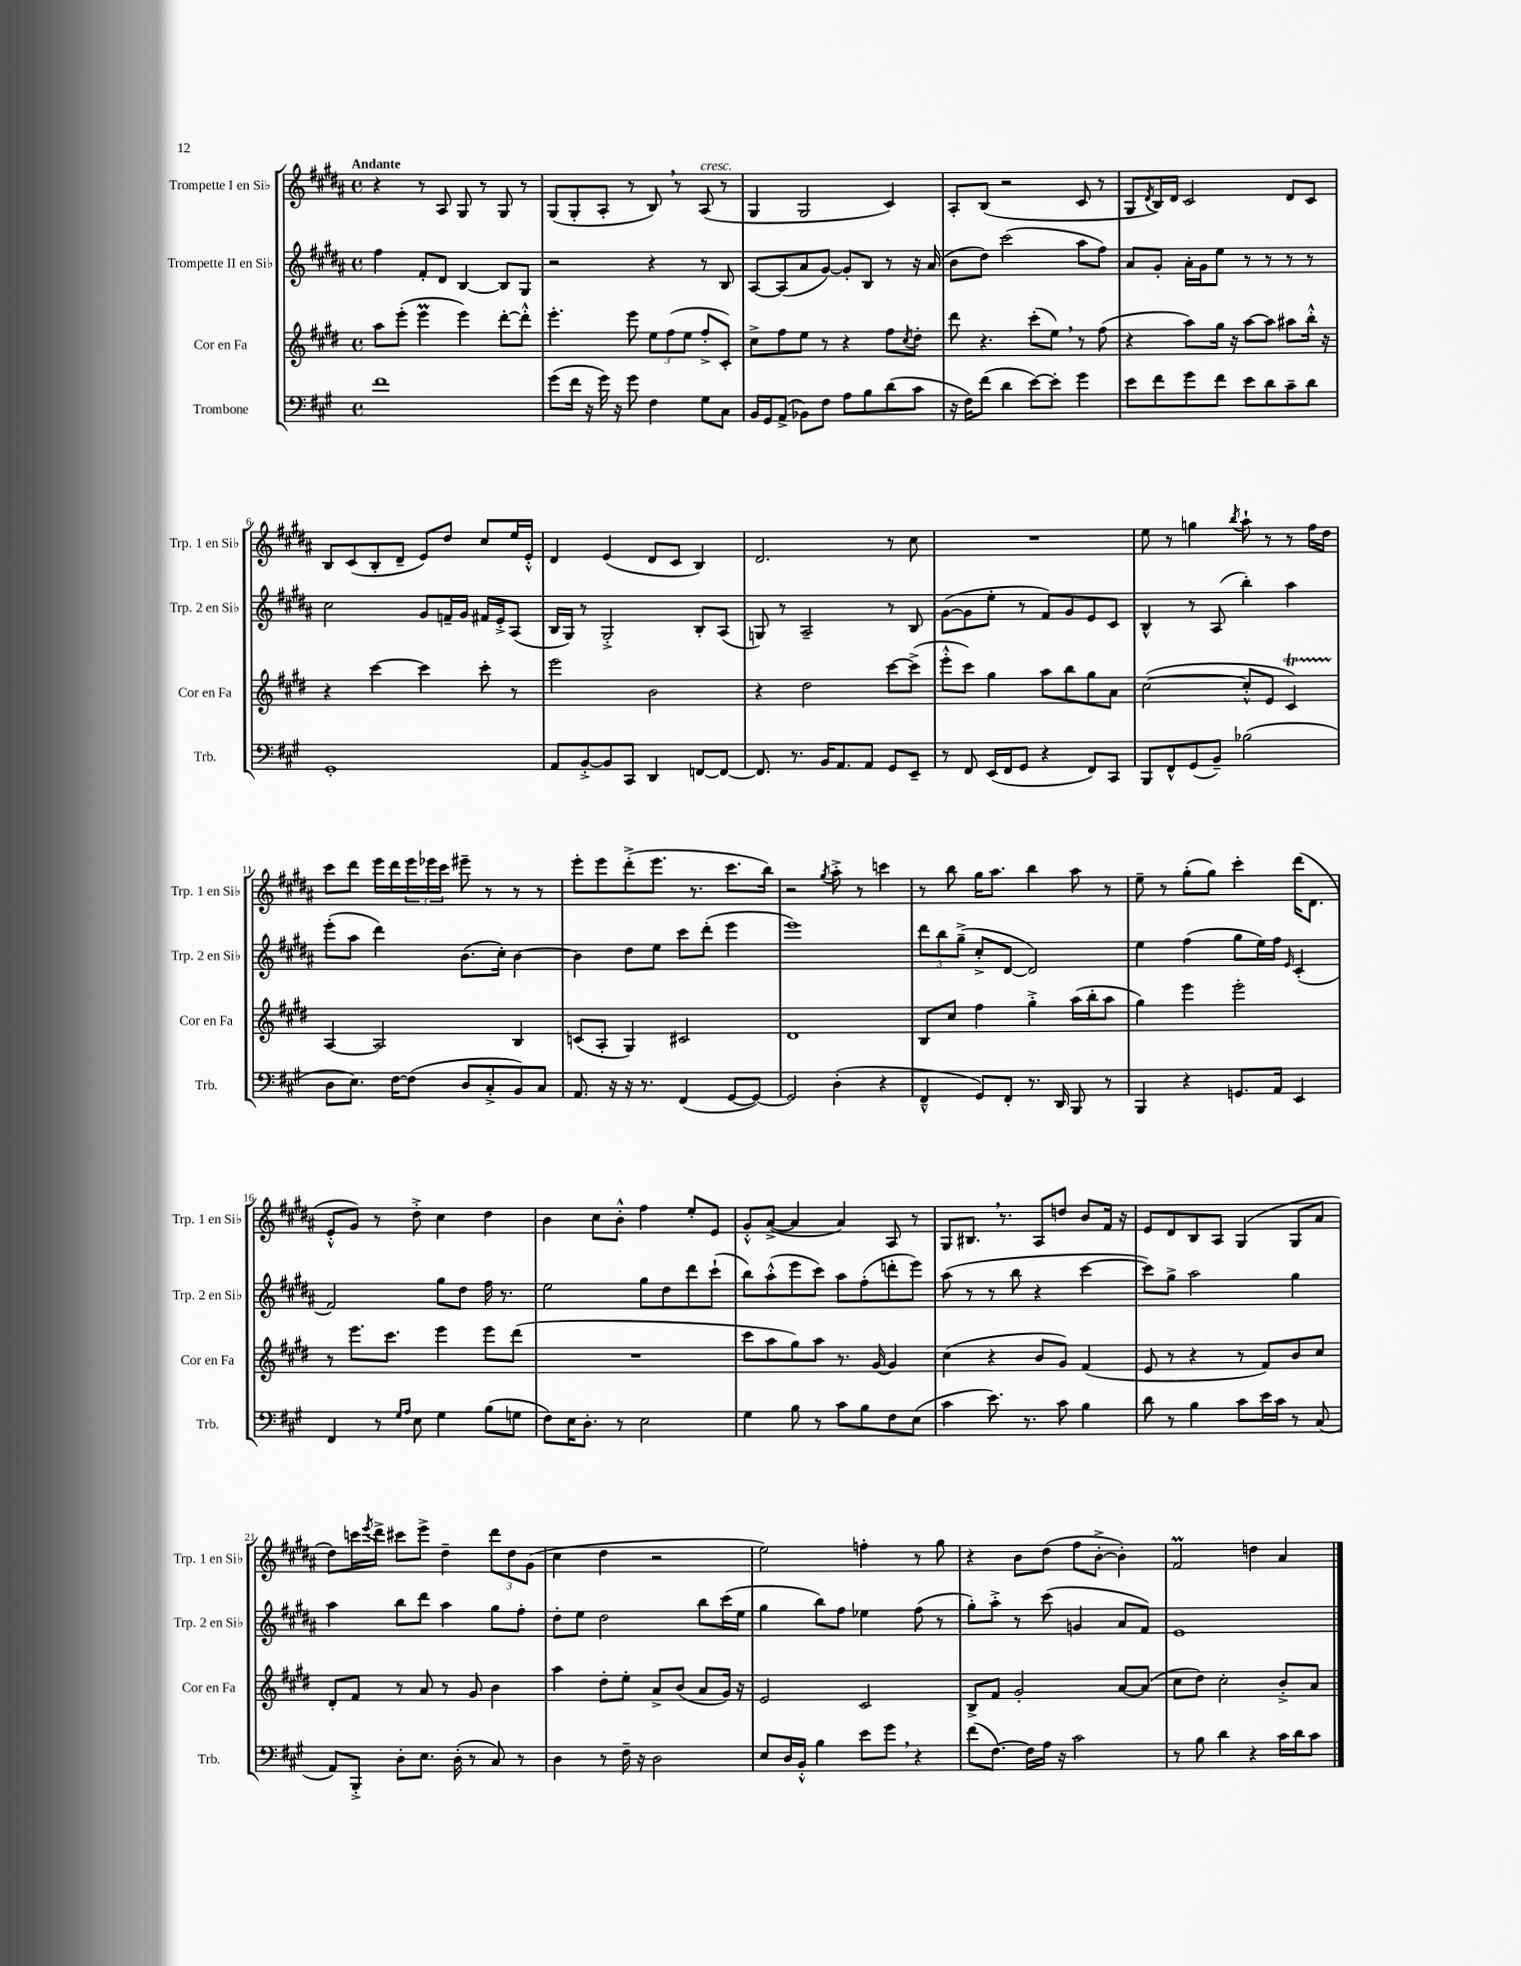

**kern	**kern	**kern	**kern
*part4	*part3	*part2	*part1
*staff4	*staff3	*staff2	*staff1
*I"Trombone	*I"Cor en Fa	*I"Trompette II en Si♭	*I"Trompette I en Si♭
*I'Trb.	*I'Cor en Fa	*I'Trp. 2 en Si♭	*I'Trp. 1 en Si♭
*clefF4	*clefG2	*clefG2	*clefG2
*k[f#c#g#]	*k[f#c#g#d#]	*k[f#c#g#d#a#]	*k[f#c#g#d#a#]
*M4/4	*M4/4	*M4/4	*M4/4
*met(c)	*met(c)	*met(c)	*met(c)
=1	=1	=1	=1
!	!	!	!LO:TX:a:B:t=Andante
1f#	8aa\L	4ff#\	4r
.	(8eee'\J	.	.
.	4eeeM\	8f#'/L	8r
.	.	8d#/J	8A#/
.	4eee\)	[4B/	8G#/
.	.	.	8r
.	[8ddd#'\L	8B/L]	8G#/
.	8ddd#'^^\J]	8G#/J	8r
=2	=2	=2	=2
(8g#\L	4.eee'\	2r	(8G#/L
16f#\Jk	.	.	8G#'/
16r	.	.	.
16g#\)	.	.	8A#'/J
16r	.	.	.
8g#\	8eee\	.	8r
4F#\	12ee\L	4r	8B,/)
.	(12ff#\	.	.
.	.	.	8r
.	12ee\J	.	.
!	!	!	!LO:TX:a:i:t=cresc.
8G#\L	8ff#'^/L	8r	(8A#/
8C#\J	8c#'/J)	8B/	8r
=3	=3	=3	=3
16BB/LL	8cc#^\L	[8A#/L	4G#/
16GG#/J	.	.	.
(8AA^/J	8ff#\	(8A#/]	.
8BB-X\L)	8ee\J	8a#/	2G#/
8F#\J	8r	[8g#/J)	.
8A\L	4r	8g#'/L]	.
8B\	.	8B/J	.
(8d\	8ff#\L	8r	4c#/)
.	8qcc#/	.	.
8c#\J	8dd#'\J	16r	.
.	.	(16a#/	.
=4	=4	=4	=4
16r	8ddd#\	8b\L	8A#'/L
16F#\KL)	.	.	.
(8f#\J	4.r	8dd#\J)	(8B/J
4d\	.	(2ccc#\	2r
[8e\L)	(8ccc#'\L	.	.
8e'\J]	8ee,\J)	.	.
4g#\	8r	8aa#\L	8c#/
.	(8ff#\	8ff#\J)	8r
=5	=5	=5	=5
8e\L	4r	8a#/L	8G#/L
.	.	.	8qd#/
8f#\	.	8g#'/J	16B/L)
.	.	.	16d#/JJ
8g#\	8aa\L)	16a#'\LL	2c#/
.	.	16g#\J	.
8f#\J	16gg#\Jk	8ee\J	.
.	16r	.	.
8e\L	[8aa\L	8r	.
8d\	8aa\J]	8r	.
8c#~\	8aa#X\L	8r	8d#/L
8d\J	16bb'^^\Jk	8r	8c#/J
.	16r	.	.
!!LO:LB:g=z
=6	=6	=6	=6
1GG#'	4r	2cc#\	8B/L
.	.	.	(8c#/
.	[4ccc#\	.	8B'/
.	.	.	8d#~/J
.	4ccc#\]	8g#/L	8e/L)
.	.	16fn~/L	8dd#/J
.	.	16g#/JJ	.
.	8ccc#'\	16f#X/LL	8cc#/L
.	.	16e'^/J	.
.	8r	(8A#/J	16ee/L
.	.	.	16e'^^/JJ
=7	=7	=7	=7
8AA/L	2eee\	16B/LL	4d#/
.	.	16G#/JJ)	.
[8BB'^/	.	8r	.
8BB/]	.	2G#'^/	(4e/
8CC#/J	.	.	.
4DD/	2b\	.	8d#/L
.	.	.	8c#/J
[8FFn/L	.	8B'/L	4B/)
8FF/J_	.	(8A#/J	.
=8	=8	=8	=8
8.FF/]	4r	8Gn/)	2.d#/
.	.	8r	.
8.r	.	.	.
.	2dd#\	2A#~/	.
16BB/KL	.	.	.
8.AA/	.	.	.
8AA/J	.	.	.
8GG#/L	[8ccc#\L	8r	8r
8EE~/J	(8ccc#^\J]	8B/	8cc#\
=9	=9	=9	=9
8r	8eee'^^\L	([8g#\L	1r
8FF#/	8ccc#\J)	8g#\]	.
(16EE/LL	4gg#\	8ee'\J	.
16FF#/J	.	.	.
8GG#/J	.	8r	.
4r	8aa\L	8f#/L)	.
.	8bb\	8g#/	.
8FF#/L)	8gg#\	8e/	.
8CC#/J	8a\J	8c#/J	.
=10	=10	=10	=10
8BBB/L	([2cc#\	4B^^/	8ee\
8FF#^^/	.	.	8r
(8GG#/	.	8r	4ggn\
8BB~/J)	.	(8A#/	.
.	.	.	8qbb/
(2B-X\	8cc#'^^/L]	4bb'\)	8aa#`\
.	8e/J	.	8r
.	4c#T/)	4aa#\	8r
.	.	.	16ff#\LL
.	.	.	16dd#\JJ
!!LO:LB:g=z
=11	=11	=11	=11
8D\L	[4A/	(8eee'\L	8ccc#\L
8.E\J)	.	8aa#\J	8ddd#\J
.	2A/]	4ddd#\)	16eee\LL
[16F#\KL	.	.	16ddd#\
(8F#\J]	.	.	24eee\
.	.	.	24eee-X\
.	.	.	24ccc#\JJ
8D/L	.	(8.b\L	8eee#X~\
8C#'^/	.	.	8r
.	.	16cc#'\Jk)	.
8BB/)	4B/	[4b\	8r
8C#/J	.	.	8r
=12	=12	=12	=12
8.AA/	(8cn/L	4b\]	8eee'\L
.	8A'/J	.	8eee\
16r	.	.	.
16r	4G#/)	8dd#\L	(8ddd#'^\
8.r	.	.	.
.	.	8ee\J	8.eee\J
(4FF#/	2c#X/	8ccc#\L	.
.	.	.	8.r
.	.	(8ddd#'\J	.
[8GG#/L	.	4eee\	8.ccc#\L
8GG#/J_)	.	.	.
.	.	.	16bb\Jk)
=13	=13	=13	=13
2GG#/]	1d#	1eee)	2r
.	.	.	8qgg#/
(4D'\	.	.	8aa#'^\
.	.	.	8r
4r	.	.	4cccn\
=14	=14	=14	=14
4FF#~^^/	8B/L	12ddd#\L	8r
.	.	12bb\	.
.	8cc#/J	.	8bb\
.	.	(12gg#~^\J	.
8GG#/L)	4ff#\	8cc#'^/L	16gg#\KL
.	.	.	8.aa#\J
8FF#'/J	.	[8d#/J	.
8.r	4gg#'^\	2d#/])	4bb\
16DD/	.	.	.
8BBB/	(16aa\LL	.	8aa#\
.	16bb'\J	.	.
8r	8aa\J	.	8r
=15	=15	=15	=15
4BBB/	4gg#\)	4ee\	8ee~\
.	.	.	8r
4r	4eee\	(4ff#\	(8gg#'\L
.	.	.	8gg#\J)
8.GGn/L	2eee'\	8gg#\L	4ccc#'\
.	.	16ee\L)	.
16AA/Jk	.	16ff#\JJ	.
.	.	16qqe/	.
4EE/	.	(4c#'/	(16ddd#\KL
.	.	.	8.d#\J
!!LO:LB:g=z
=16	=16	=16	=16
4FF#/	8r	2f#/)	8e'^^/L
.	8.eee\L	.	8g#/J)
8r	.	.	8r
.	8.ccc#\J	.	.
16qqG#/LL	.	.	.
16qqA/JJ	.	.	.
8E\	.	.	8dd#'^\
4G#\	4eee\	8gg#\L	4cc#\
.	.	8dd#\J	.
(8B\L	8eee\L	16ff#\	4dd#\
.	.	8.r	.
8Gn\J	(8ddd#\J	.	.
=17	=17	=17	=17
8F#\L)	1r	2ee\	4b\
16E\K	.	.	.
8.D'\J	.	.	.
.	.	.	8cc#\L
8r	.	.	8b'^^\J
2E\	.	8gg#\L	4ff#\
.	.	8dd#\	.
.	.	8ddd#\	8ee'/L
.	.	(8ccc#`\J	8e/J
=18	=18	=18	=18
4G#\	8ccc#\L	8bb\L)	8g#'^^/L
.	8aa\	(8aa#'^^\	([8a#^/J
8B\	8gg#\)	8eee\	4a#/]
8r	8aa\J	8ccc#\J)	.
8c#\L	8.r	8aa#\L	4a#/)
8B\	.	(8ff#'\	.
.	[16g#/	.	.
8F#\	4g#/]	8dddn'\	8A#/
(8E\J	.	8eee\J)	8r
=19	=19	=19	=19
4c#\	(4cc#\	(8aa#\	8G#/L
.	.	8r	8.B#X,/J
8.e\)	4r	8r	.
.	.	.	8.r
.	.	8bb\	.
8.r	.	.	.
.	8b/L	4r	8A#/L
8c#\	8g#/J)	.	8ddn/J
4B\	(4f#/	[4ccc#\	8b/L
.	.	.	16f#/Jk
.	.	.	16r
=20	=20	=20	=20
8d\	8e/	8ccc#\L])	8e/L
8r	8r	8gg#^\J	8d#/
4B\	4r	2aa#\	8B/
.	.	.	8A#/J
8c#\L	8r	.	(4G#/
16e\L	8f#/L)	.	.
16c#\JJ	.	.	.
8r	8b/	4gg#\	8G#/L
(8C#/	8cc#/J	.	8a#/J
!!LO:LB:g=z
=21	=21	=21	=21
8AA/L)	8d#'/L	4aa#\	8dd#\L)
8BBB'^/J	8f#/J	.	16cccn\L
.	.	.	8qeee/
.	.	.	16ddd#^\JJ
8D'\L	8r	8bb\L	8ccc#X\L
8.E\J	8a/	8ddd#\J	8eee^\J
.	8r	4aa#\	4dd#~\
(16D'\	.	.	.
8r	8g#/	.	.
8C#/)	4b\	8gg#\L	12ddd#\L
.	.	.	12dd#\
8r	.	8ff#'\J	.
.	.	.	(12g#\J
=22	=22	=22	=22
4D\	4aa\	8dd#'\L	4cc#\
.	.	8ee\J	.
8r	8dd#'\L	2dd#\	4dd#\
16F#~\	8ee'\J	.	.
16r	.	.	.
2D\	8a^/L	.	2r
.	(8b/J	.	.
.	8a/L	8bb\L	.
.	16g#/Jk)	(16ccc#\L	.
.	16r	16ee\JJ	.
=23	=23	=23	=23
8E/L	2e/	4gg#\	2ee\)
16D/L	.	.	.
16BB'^^/JJ	.	.	.
4B\	.	8bb\L)	.
.	.	8ff#\J	.
8e\L	2c#/	4ee-X\	4ffn'\
8g#,\J	.	.	.
4r	.	(8ff#\	8r
.	.	8r	8gg#\
=24	=24	=24	=24
(8f#\L	8B^/L	8gg#'\L)	4r
[8.F#\J)	8f#/J	8aa#'^\J	.
.	2g#'/	8r	8b\L
16F#\LL]	.	.	.
16A\JJ	.	(8ccc#\	(8dd#\J
16r	.	.	.
2c#\	.	4gn/	8ff#\L
.	.	.	[8b'^\J
.	[8a/L	8a#/L	4b'\])
.	(8a/J]	8f#/J)	.
=25	=25	=25	=25
8r	8cc#\L	1e	2f#M/
8B\	8dd#\J)	.	.
4d\	2cc#'\	.	.
4r	.	.	4ddn\
16c#\LL	8b'^/L	.	4a#/
16d\J	.	.	.
8c#\J	8a/J	.	.
==	==	==	==
*-	*-	*-	*-
